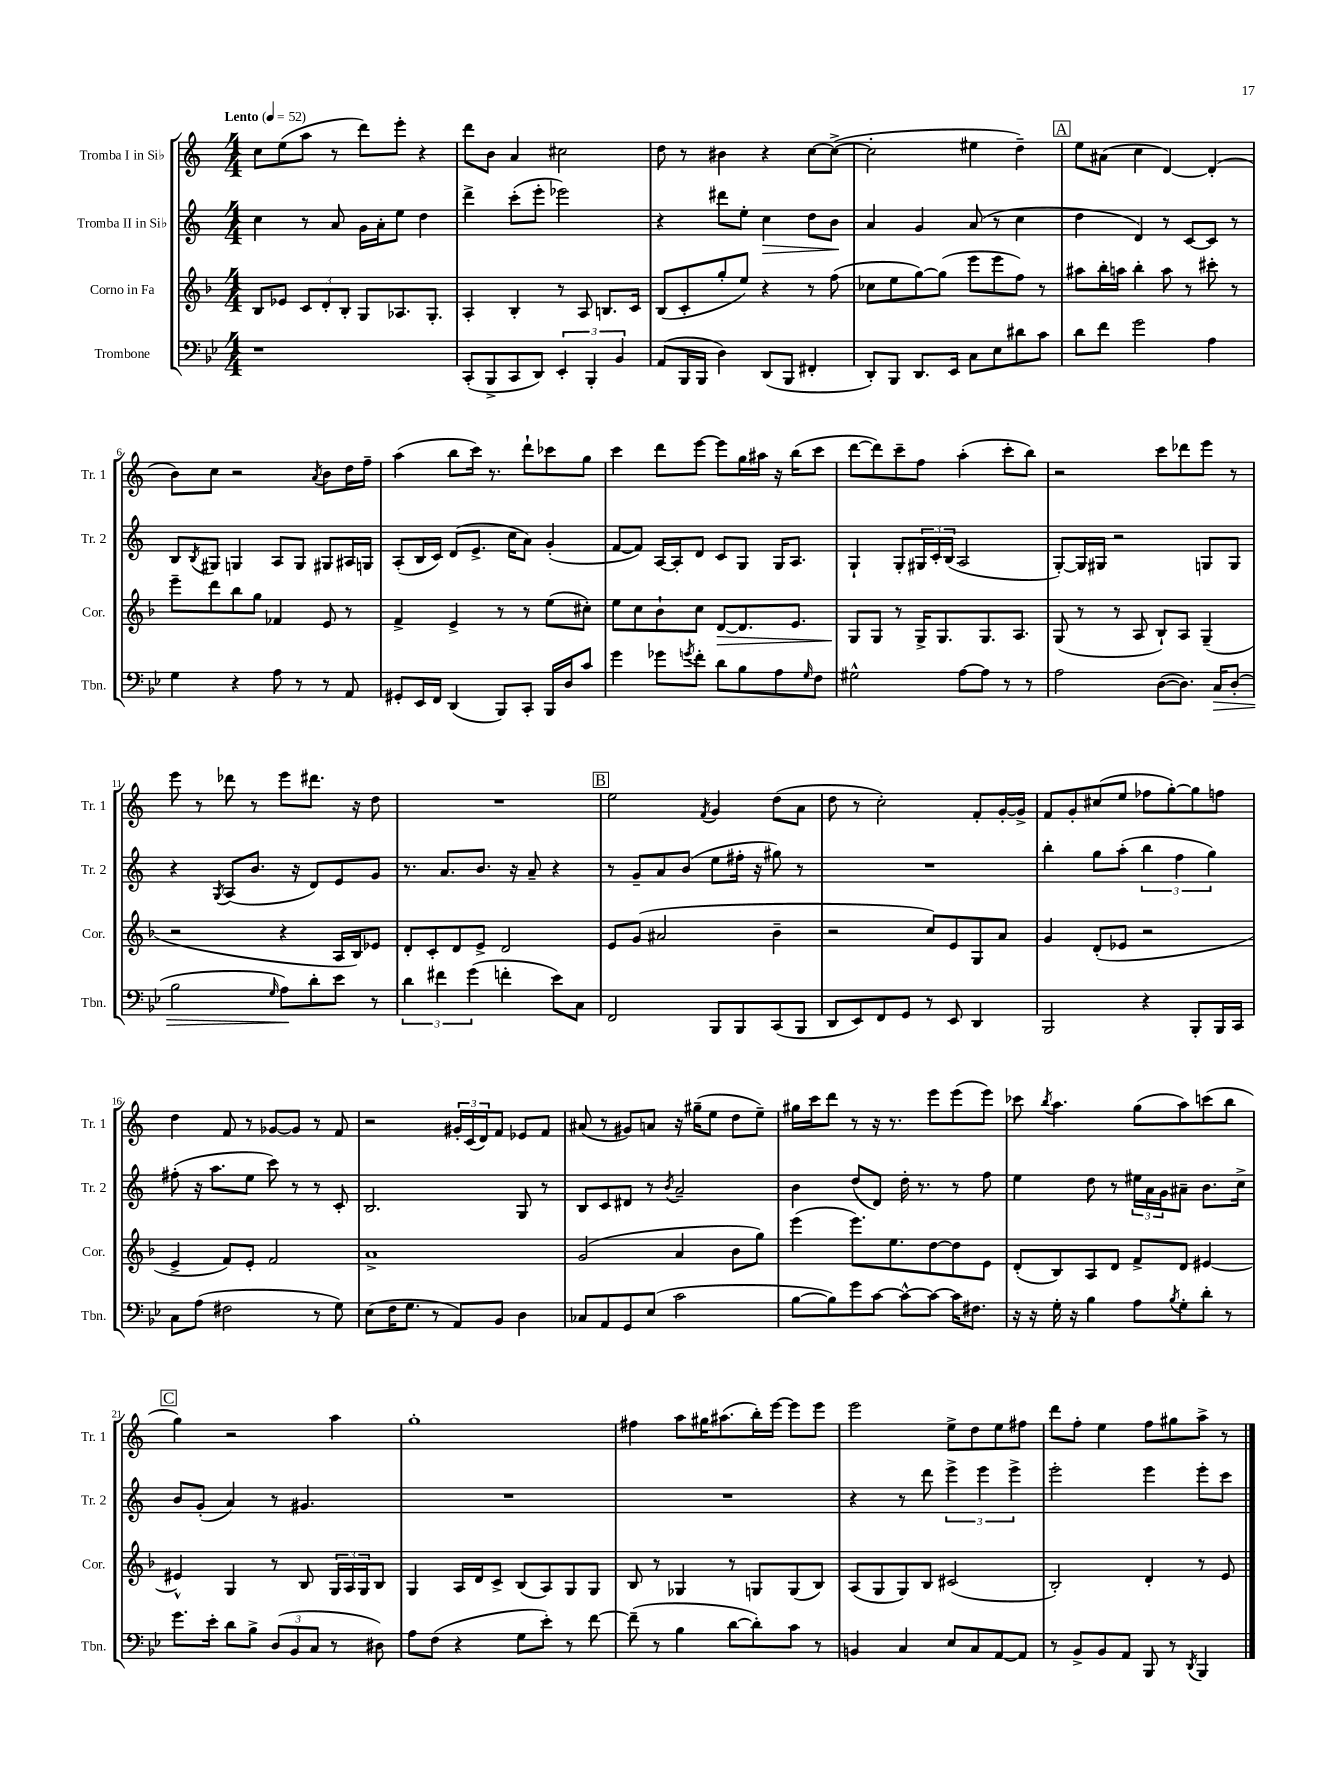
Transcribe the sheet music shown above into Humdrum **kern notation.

**kern	**kern	**kern	**kern
*staff4	*staff3	*staff2	*staff1
*clefF4	*clefG2	*clefG2	*clefG2
*k[b-e-]	*k[b-]	*k[]	*k[]
*M4/4	*M4/4	*M4/4	*M4/4
*MM52	*MM52	*MM52	*MM52
1r	8B-	4cc	8cc
.	8e-	.	(8ee
.	12c	8r	8aa
.	12d'	.	.
.	.	8a	8r
.	12B-'	.	.
.	8G	16g	8ddd)
.	.	16a'	.
.	8.A-	8ee	8eee'
.	.	4dd	4r
.	8.G'	.	.
=	=	=	=
(8CC'	4A'	4ddd^	8ddd
8BBB-^	.	.	8b
8CC	4B-'	(8ccc'	4a
8DD)	.	8eee'	.
6EE-'	8r	2eee-)	2cc#
.	8A	.	.
6BBB-'	.	.	.
.	8.B	.	.
6BB-	.	.	.
.	16c	.	.
=	=	=	=
(8AA	(8B-	4r	8dd
16BBB-	8c'	.	8r
16BBB-	.	.	.
4D)	8gg'	8ddd#	4b#
.	8ee)	8ee'	.
(8DD	4r	4cc	4r
8BBB-	.	.	.
4FF#'	8r	8dd	[8cc
.	(8ff	8b	(8cc^_
=	=	=	=
8DD')	8cc-	4a	2cc']
8BBB-	8ee	.	.
8.DD	[8gg)	4g	.
.	(8gg]	.	.
16EE-	.	.	.
8C	8eee	(8a	4ee#
8E-	8eee	8r	.
8d#	8ff)	4cc	4dd~)
8c	8r	.	.
=	=	=	=
8d	8aa#	4dd	8ee
8f	16bb-'	.	(8a#
.	16aa	.	.
2g	4bb-'	4d)	4cc
.	8aa	8r	[4d)
.	8r	[8c	.
4A	8ccc#'	8c]	(4d']
.	8r	8r	.
=	=	=	=
4G	8eee~	8B	8b)
.	.	8qB	.
.	8ddd	8G#	8cc
4r	8bb-	4G	2r
.	8gg	.	.
8A	4f-	8A	.
8r	.	8G	.
.	.	.	8qa
8r	8e	8G#	8b
8AA	8r	16A#	16dd
.	.	16G	16ff~
=	=	=	=
8GG#'	4f^	(8A'	(4aa
16EE-	.	16B	.
16FF	.	16c)	.
(4DD	4e^	(8d	8bb
.	.	8.e^	16ccc)
.	.	.	8.r
8BBB-)	8r	.	.
.	.	16cc	.
8CC'	8r	8a)	8ddd`
16BBB-	(8ee	(4g'	8ccc-
16D	.	.	.
8c	8cc#')	.	8gg
=	=	=	=
4g	8ee	[8f	4ccc
.	8cc	8f])	.
8g-	8b-`	[16A	8ddd
.	.	16A']	.
8qg	.	.	.
8f'	8cc	8d	[8eee
8d	[8d	8c	8eee]
8B-	8.d]	8G	16gg
.	.	.	16aa#
8A	.	16G	16r
.	8.e	8.A	(16bb
16qqG	.	.	.
8F	.	.	8ccc
=	=	=	=
2G#^^	8G	4G`	[8ddd
.	8G	.	8ddd])
.	8r	8G'	8ccc~
.	16G^	24G#	8ff
.	.	24c'	.
.	8.G	.	.
.	.	(24B	.
[8A	.	2A	(4aa'
8A]	8.G	.	.
8r	.	.	8ccc'
.	8.A	.	.
8r	.	.	8bb)
=	=	=	=
2A	(8G	[8G')	2r
.	8r	16G]	.
.	.	16G#	.
.	8r	2r	.
.	8A	.	.
([8D	8B-`)	.	8ccc
8.D])	8A	.	8ddd-
.	(4G~	8G	8eee
16C	.	.	.
(8D'	.	8G	8r
=	=	=	=
2B-	2r	4r	8eee
.	.	.	8r
.	.	8qG	.
.	.	(8A	8ddd-
.	.	8.b	8r
16qqG	.	.	.
8A)	4r	.	8eee
.	.	16r	.
8d'	.	8d)	8.ddd#
8e-	16A	8e	.
.	16B-)	.	16r
8r	8e-	8g	8dd
=	=	=	=
6d	8d'	8.r	1r
.	8c'	.	.
6f#	.	.	.
.	.	8.a	.
.	8d	.	.
(6g	.	.	.
.	8e^	8.b	.
4f'	2d	.	.
.	.	16r	.
.	.	8a~	.
8e-)	.	4r	.
8C	.	.	.
=	=	=	=
2FF	8e	8r	2ee
.	(8g	8g~	.
.	2a#	8a	.
.	.	(8b	.
.	.	.	8qf
8BBB-	.	8ee	4g
8BBB-	.	16ff#'	.
.	.	16r	.
(8CC	4b-~	8gg#)	(8dd
8BBB-	.	8r	8a
=	=	=	=
8DD	2r	1r	8dd
8EE-)	.	.	8r
8FF	.	.	2cc')
8GG	.	.	.
8r	8cc)	.	.
8EE-	8e	.	.
4DD	8G	.	8f'
.	8a	.	[16g'
.	.	.	16g^]
=	=	=	=
2BBB-	4g	4bb'	8f
.	.	.	8g'
.	(8d'	8gg	(8cc#
.	8e-	(8aa'	8ee
4r	2r	6bb	8ff-
.	.	.	[8gg')
.	.	6ff	.
8BBB-'	.	.	8gg]
.	.	6gg)	.
16BBB-	.	.	8ff
16CC	.	.	.
=	=	=	=
8C	4e^	(8ff#'	4dd
(8A	.	16r	.
.	.	8.aa	.
2F#	8f)	.	8f
.	8e'	8ee	8r
.	2f	8ccc)	[8g-
.	.	8r	8g-]
8r	.	8r	8r
8G)	.	8c'	8f
=	=	=	=
(8E-	1a^	2.B	2r
16F	.	.	.
8.G	.	.	.
8r	.	.	.
8AA)	.	.	24g#'
.	.	.	(24c
.	.	.	24d)
8BB-	.	.	8f
4D	.	8G	8e-
.	.	8r	8f
=	=	=	=
8C-	(2g	8B	(8a#
8AA	.	8c	8r
8GG	.	8d#	8g#)
(8E-	.	8r	8a
.	.	8qb	.
2c	4a	2a~	16r
.	.	.	(16gg#~
.	.	.	8ee
.	8b-	.	8dd
.	8gg)	.	8ee~)
=	=	=	=
[8B-	(4eee	4b	16gg#
.	.	.	16ccc
8B-])	.	.	8ddd
8g	8.eee)	(8dd	8r
[8c	.	8d)	16r
.	8.ee	.	8.r
8c^^_	.	16dd'	.
.	.	8.r	.
8c_	[8dd	.	8eee
16c]	8dd]	8r	(8eee
8.F#	.	.	.
.	8e	8ff	8eee)
=	=	=	=
16r	(8d'	4ee	8ccc-
16r	.	.	.
.	.	.	8qbb
16G'	8B-)	.	4.aa
16r	.	.	.
4B-	8A	8dd	.
.	8d	8r	.
8A	8f^	24ee#	(8gg
.	.	24a	.
.	.	24g	.
8qB-	.	.	.
8G'	8d	8a#~	8aa)
8d'	[4e#	8.b	(8ccc
8r	.	.	8bb
.	.	16cc^	.
=	=	=	=
8.g	4e#^^]	8b	4gg)
.	.	(8g'	.
16e-'	.	.	.
8d	4G	4a)	2r
8B-^	.	.	.
(12D	8r	8r	.
12BB-	.	.	.
.	8B-	4.g#	.
12C	.	.	.
8r	24G	.	4aa
.	24A	.	.
.	24G	.	.
8D#)	8B-	.	.
=	=	=	=
8A	4G	1r	1gg'
(8F	.	.	.
4r	16A	.	.
.	16d	.	.
.	8c^	.	.
8G	(8B-	.	.
8e-')	8A)	.	.
8r	8G	.	.
[8f	8G	.	.
=	=	=	=
(8f~]	8B-	1r	4ff#
8r	8r	.	.
4B-	4G-	.	8aa
.	.	.	16gg#
.	.	.	(8.aa#
[8d	8r	.	.
8d'])	8G	.	16bb')
.	.	.	[16eee
8c	(8G	.	8eee]
8r	8B-)	.	8eee
=	=	=	=
4BB	(8A	4r	2eee
.	8G	.	.
4C	8G)	8r	.
.	8B-	8ddd	.
8E-	(2c#	6eee^	8ee^
8C	.	.	8dd
.	.	6eee	.
[8AA	.	.	8ee
.	.	6eee^	.
8AA]	.	.	8ff#
=	=	=	=
8r	2B-')	2eee'	8ddd
8BB-^	.	.	8ff'
8BB-	.	.	4ee
8AA	.	.	.
8BBB-	4d'	4eee	8ff
8r	.	.	8gg#
8qDD	.	.	.
4BBB-	8r	8eee'	8aa^
.	8e	8ccc	8r
==	==	==	==
*-	*-	*-	*-
